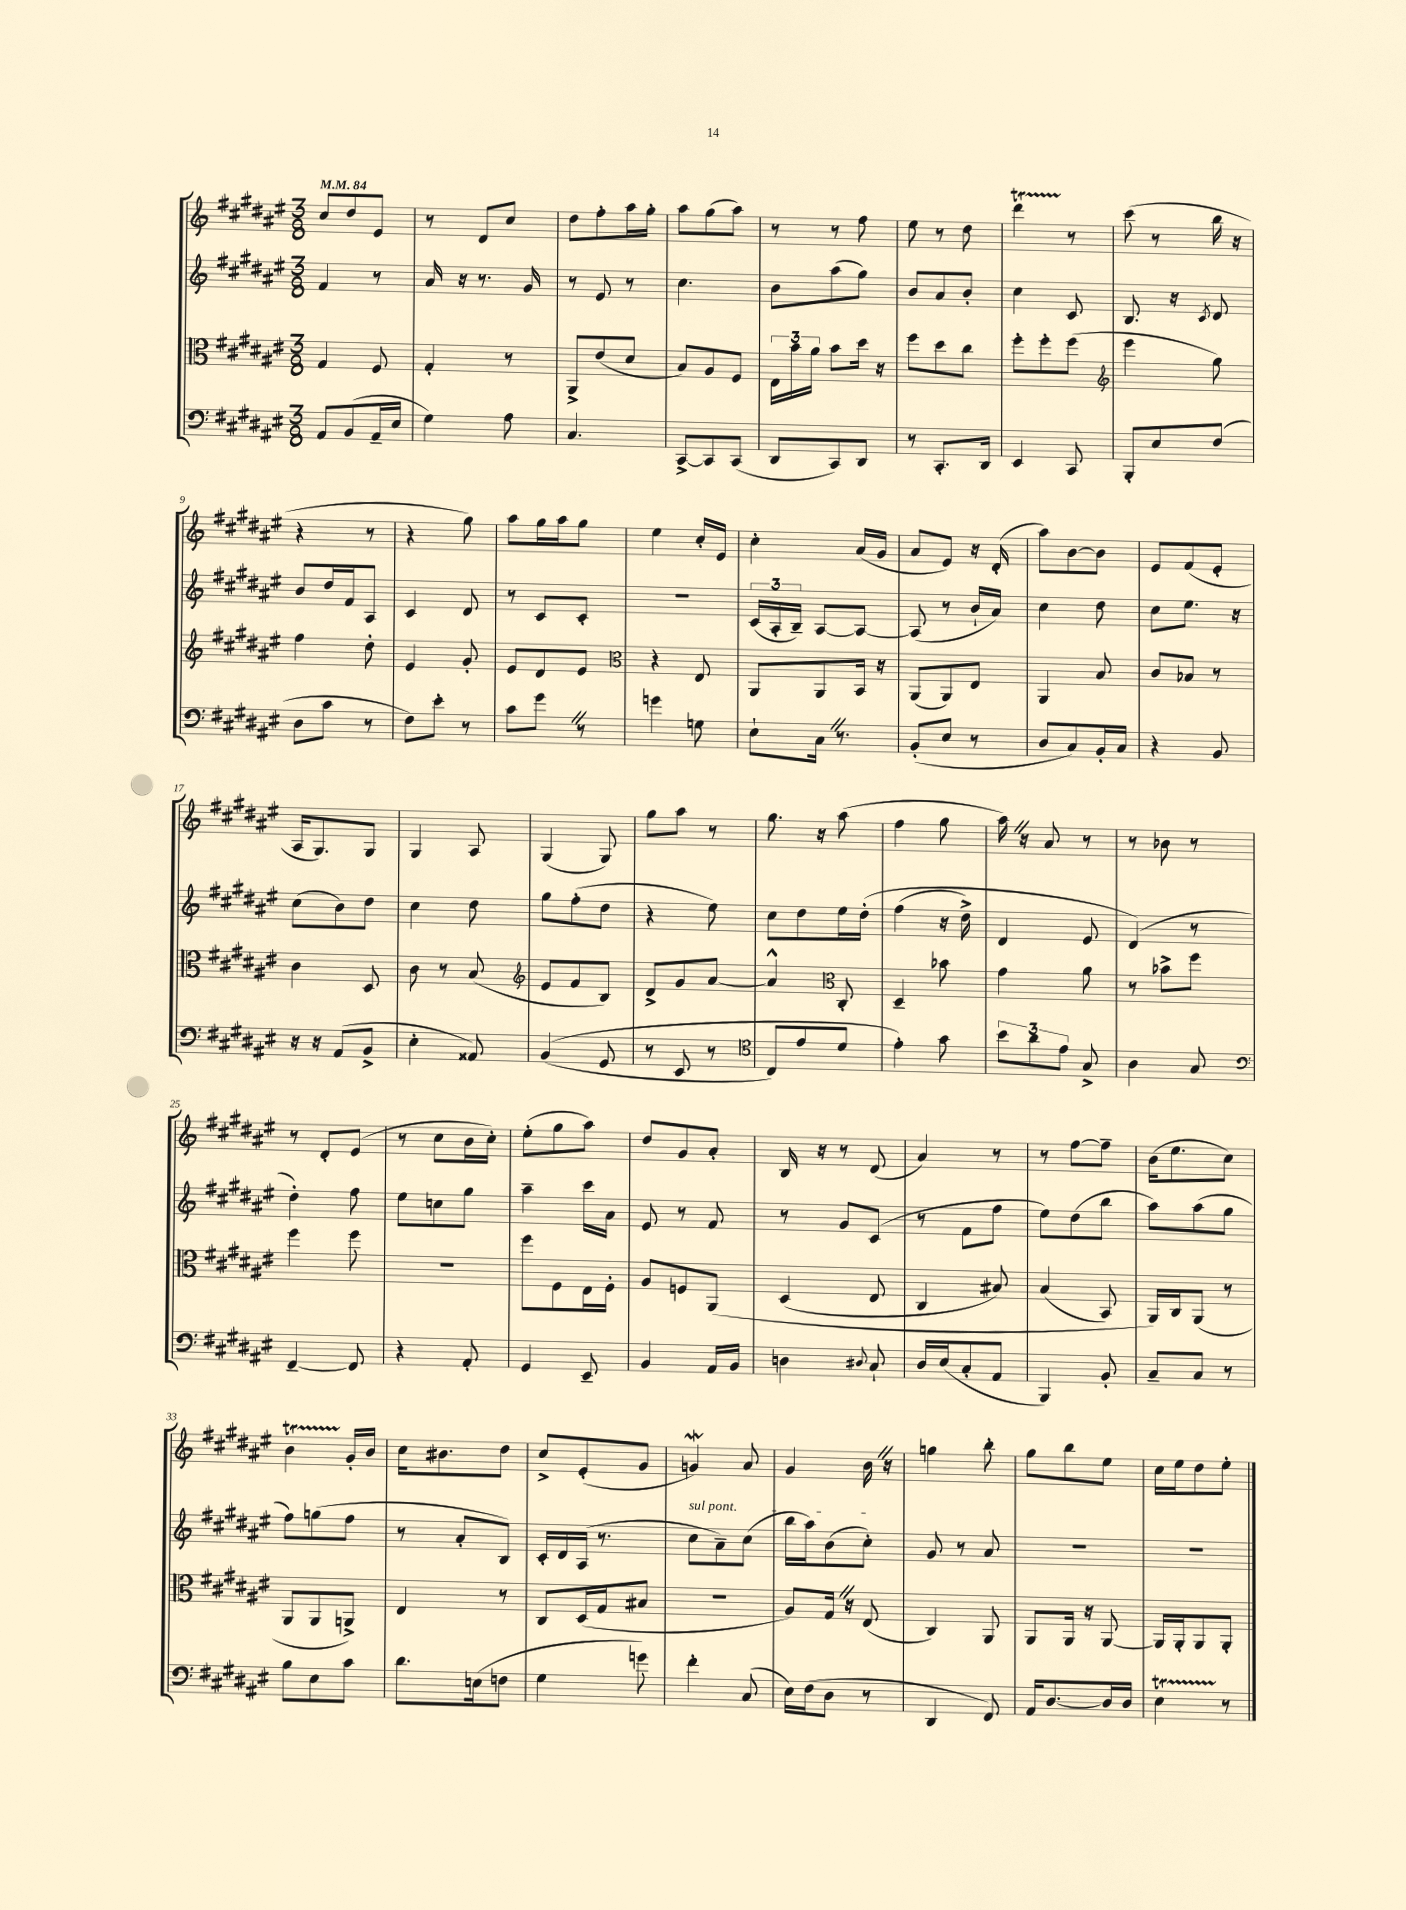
<<
\new StaffGroup <<
\new Staff = "s0" {
    \clef treble \key fis \major \numericTimeSignature \time 3/8 \tempo 4 = 84
    \autoBeamOff cis''8[ dis''8 eis'8] |
    r8 dis'8[ cis''8] |
    dis''8[ fis''8-. ais''16 gis''16]-. |
    ais''8[ gis''8( ais''8]) |
    r8 r8 fis''8 |
    eis''8 r8 dis''8 |
    dis'''4\startTrillSpan r8\stopTrillSpan |
    cis'''8( r8 b''16 r16 |
    r4 r8 |
    r4 gis''8) |
    ais''8[ gis''16 ais''16 gis''8] |
    eis''4 cis''16[-. eis'16] |
    cis''4-. ais'16[( gis'16] |
    ais'8[ eis'8]) r16 dis'16-.( |
    ais''8[) b'8~ b'8] |
    eis'8[ fis'8( eis'8]-. |
    ais16[ gis8.) gis8] |
    gis4 ais8 |
    gis4( gis8) |
    gis''8[ ais''8] r8 |
    gis''8. r16 ais''8( |
    fis''4 gis''8 |
    ais''16) \once \override BreathingSign.text = \markup { \musicglyph "scripts.caesura.straight" } \breathe r16 ais'8 r8 |
    r8 bes'8 r8 |
    r8 dis'8[-. eis'8]( |
    r8 cis''8[ b'16 cis''16]-.) |
    eis''8[-.( gis''8 ais''8]) |
    dis''8[ gis'8 ais'8]-. |
    b16 r16 r8 dis'8( |
    ais'4) r8 |
    r8 fis''8[~ fis''8]-- |
    b'16[( eis''8. cis''8]) |
    b'4\startTrillSpan gis'16[-.\stopTrillSpan b'16] |
    cis''16[ bis'8. dis''8] |
    cis''8[-> eis'8-.( gis'8] |
    g'4\mordent) ais'8 |
    gis'4 b'16 \once \override BreathingSign.text = \markup { \musicglyph "scripts.caesura.straight" } \breathe r16 |
    g''4 b''8-. |
    gis''8[ b''8 eis''8] |
    cis''16[ eis''16 dis''8 eis''8]-. \bar "|." |
}
\new Staff = "s1" {
    \clef treble \key fis \major \numericTimeSignature \time 3/8
    \autoBeamOff fis'4 r8 |
    ais'16 r16 r8. gis'16 |
    r8 eis'8 r8 |
    cis''4. |
    b'8[ ais''8( gis''8]) |
    b'8[ ais'8 b'8]-. |
    cis''4 cis'8 |
    b8. r16 \acciaccatura { cis'8 } dis'8 |
    b'8[ dis''16 fis'16 ais8] |
    cis'4 dis'8 |
    r8 cis'8[ cis'8]-. |
    R4. |
    \tuplet 3/2 { cis'16[( ais16-. b16]--) } ais8[~ ais8]~ |
    ais8( r8 b'16[-! ais'16]) |
    cis''4 dis''8 |
    cis''8[ eis''8.] r16 |
    cis''8[( b'8) dis''8] |
    cis''4 dis''8 |
    gis''8[ fis''8-.( dis''8] |
    r4 eis''8) |
    cis''8[ dis''8 eis''16 dis''16]-.\( |
    fis''4( r16 dis''16->) |
    dis'4 eis'8 |
    dis'4(\) r8 |
    dis''4-.) fis''8 |
    eis''8[ c''8 gis''8] |
    ais''4-- cis'''16[ ais'16] |
    eis'8 r8 fis'8 |
    r8 gis'8[ cis'8]( |
    r8 fis'8[ fis''8] |
    eis''8[) dis''8( b''8] |
    ais''8[) ais''8( gis''8] |
    fis''8[) g''8( fis''8] |
    r8 ais'8[-. b8]) |
    cis'16[-. dis'16 ais16]( r8. |
    \once \override TextSpanner.bound-details.left.text = \markup { \italic "sul pont." } cis''8[\startTextSpan ais'8--) cis''8]( |
    b''16[ ais''16) b'8( cis''8]-.\stopTextSpan) |
    gis'8 r8 ais'8 |
    R4. |
    R4. \bar "|." |
}
\new Staff = "s2" {
    \clef alto \key fis \major \numericTimeSignature \time 3/8
    \autoBeamOff gis4 fis8 |
    gis4-. r8 |
    ais,8[-> eis'8( dis'8] |
    b8[) ais8 fis8] |
    \tuplet 3/2 { eis16[ b'16 ais'16] } b'8[ dis''16] r16 |
    fis''8[ dis''8 cis''8] |
    fis''8[-. fis''8-. fis''8]( |
    \clef treble eis'''4 gis''8) |
    fis''4 dis''8-. |
    eis'4 gis'8-. |
    eis'8[ dis'8 eis'8] |
    \clef alto r4 eis8 |
    ais,8[ ais,8 b,16] r16 |
    ais,8[( ais,8) eis8] |
    ais,4 b8 |
    cis'8[ bes8] r8 |
    cis'4 dis8 |
    cis'8 r8 b8( |
    \clef treble eis'8[ fis'8 b8]) |
    dis'8[-> gis'8 ais'8]~ |
    ais'4-^ \clef alto cis8-. |
    dis4-- bes'8 |
    gis'4 ais'8 |
    r8 bes'8[-> fis''8] |
    fis''4 fis''8 |
    R4. |
    fis''8[ fis8 eis16 fis16]-. |
    ais8[ f8 ais,8]\( |
    dis4( eis8 |
    cis4 bis8) |
    b4( b,8) |
    ais,16[\) cis16 ais,8]( r8 |
    ais,8[ ais,8 a,8]->) |
    eis4 r8 |
    cis8[ dis16( gis16 bis8] |
    R4. |
    ais8[) gis16] \once \override BreathingSign.text = \markup { \musicglyph "scripts.caesura.straight" } \breathe r16 eis8( |
    cis4) ais,8 |
    ais,8[ ais,16] r16 ais,8~ |
    ais,16[ ais,16-. ais,8 ais,8]-. \bar "|." |
}
\new Staff = "s3" {
    \clef bass \key fis \major \numericTimeSignature \time 3/8
    \autoBeamOff ais,8[ b,8( ais,16-- eis16] |
    gis4) ais8 |
    cis4. |
    cis,8[~-> cis,8 cis,8]( |
    dis,8[ cis,8) dis,8] |
    r8 cis,8.[-. dis,16] |
    eis,4 cis,8 |
    b,,8[-. eis8 fis8]( |
    dis8[ cis'8] r8 |
    fis8[) eis'8]-. r8 |
    cis'8[ gis'8] \once \override BreathingSign.text = \markup { \musicglyph "scripts.caesura.straight" } \breathe r8 |
    g'4 g8 |
    eis8[-! cis16] \once \override BreathingSign.text = \markup { \musicglyph "scripts.caesura.straight" } \breathe r8. |
    b,8[-.( eis8] r8 |
    dis8[ cis8) b,16-. cis16] |
    r4 b,8 |
    r16 r16 ais,8[( b,8]-> |
    eis4-. aisis,8) |
    b,4(\( gis,8 |
    r8 eis,8 r8 |
    \clef tenor cis8[) eis'8 dis'8] |
    eis'4-.\) gis'8 |
    \tuplet 3/2 { b'8[ ais'8 eis'8] } gis8-> |
    ais4 gis8 |
    \clef bass fis,4~-- fis,8 |
    r4 ais,8-. |
    gis,4 eis,8-- |
    b,4 ais,16[ b,16] |
    d4 \appoggiatura { dis8 } cis8-! |
    dis16[ eis16( cis8-. ais,8] |
    b,,4) b,8-. |
    cis8[-- cis8] r8 |
    b8[ eis8 cis'8] |
    dis'8.[ e16( f8] |
    gis4 g'8) |
    fis'4-. cis8( |
    eis16[) fis16( dis8] r8 |
    dis,4 fis,8) |
    ais,16[ dis8.~ dis16 dis16] |
    eis4\startTrillSpan r8\stopTrillSpan \bar "|." |
}
>>
>>
